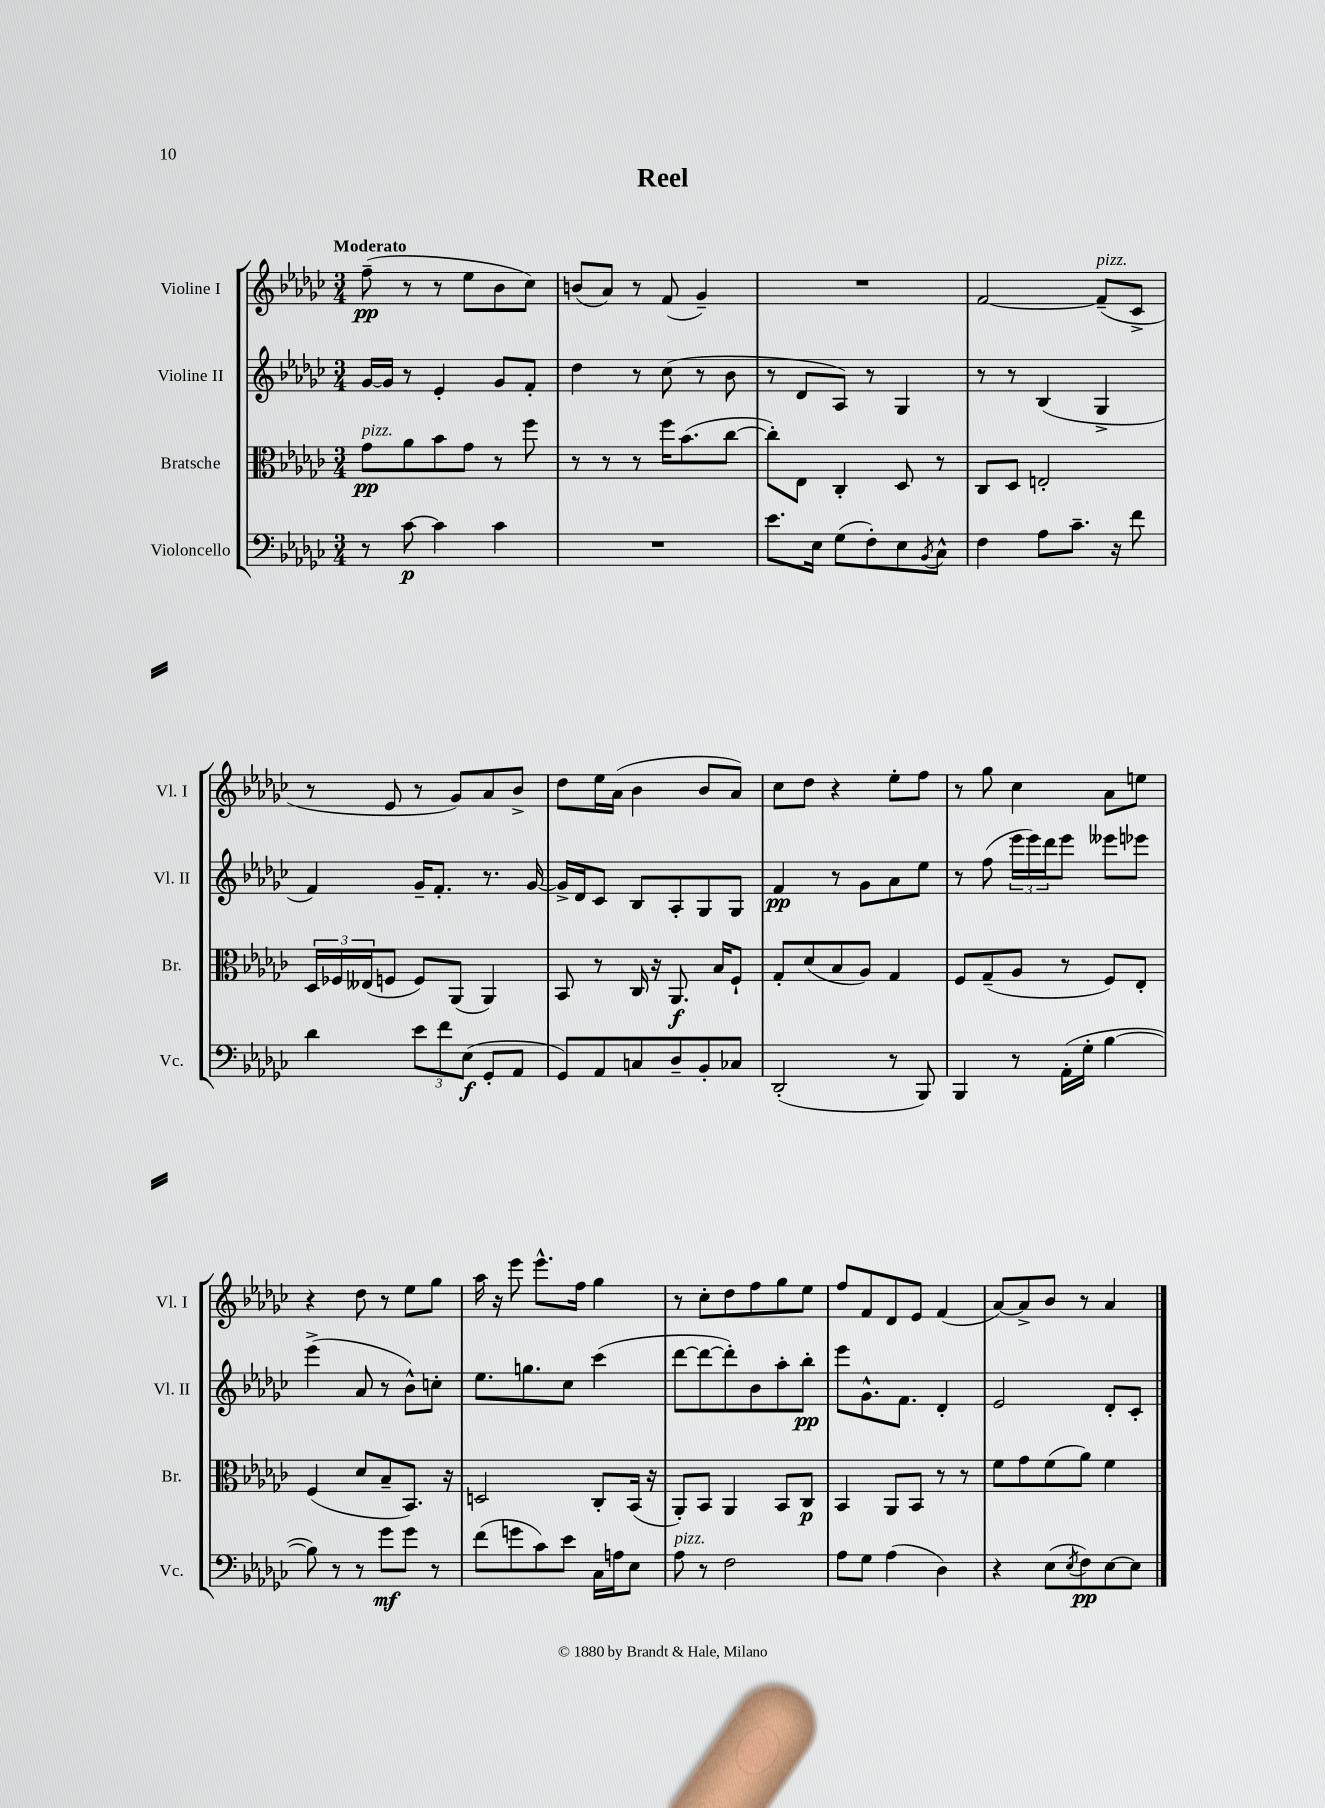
\header { title = "Reel" }
<<
\new StaffGroup <<
\new Staff = "s0" \with { instrumentName = "Violine I" shortInstrumentName = "Vl. I" } {
    \clef treble \key ges \major \numericTimeSignature \time 3/4 \tempo "Moderato"
    f''8--\pp( r8 r8 ees''8 bes'8 ces''8) |
    b'8( aes'8) r8 f'8( ges'4--) |
    R2. |
    f'2~ f'8--^\markup { \italic "pizz." }( ces'8-> |
    r8 ees'8 r8 ges'8) aes'8 bes'8-> |
    des''8 ees''16 aes'16( bes'4 bes'8 aes'8) |
    ces''8 des''8 r4 ees''8-. f''8 |
    r8 ges''8 ces''4 aes'8 e''8 |
    r4 des''8 r8 ees''8 ges''8 |
    aes''16 r16 ees'''8 ees'''8.-^ f''16 ges''4 |
    r8 ces''8-. des''8 f''8 ges''8 ees''8 |
    f''8 f'8 des'8 ees'8 f'4( |
    aes'8~) aes'8-> bes'8 r8 aes'4 \bar "|." |
}
\new Staff = "s1" \with { instrumentName = "Violine II" shortInstrumentName = "Vl. II" } {
    \clef treble \key ges \major \numericTimeSignature \time 3/4
    ges'16~ ges'16 r8 ees'4-. ges'8 f'8-. |
    des''4 r8 ces''8( r8 bes'8 |
    r8 des'8 aes8) r8 ges4 |
    r8 r8 bes4( ges4-> |
    f'4) ges'16-- f'8.-. r8. ges'16~ |
    ges'16-> des'16 ces'8 bes8 aes8-. ges8 ges8 |
    f'4\pp r8 ges'8 aes'8 ees''8 |
    r8 f''8( \tuplet 3/2 { ees'''16 ees'''16) des'''16 } ees'''8 eeses'''8 ees'''8 |
    ees'''4->( aes'8 r8 bes'8-^) c''8-. |
    ees''8. g''8. ces''8 ces'''4( |
    des'''8~ des'''8~ des'''8-.) bes'8 aes''8-. bes''8-.\pp |
    ees'''8 ges'8.-^ f'8. des'4-. |
    ees'2 des'8-. ces'8-. \bar "|." |
}
\new Staff = "s2" \with { instrumentName = "Bratsche" shortInstrumentName = "Br." } {
    \clef alto \key ges \major \numericTimeSignature \time 3/4
    ges'8\pp^\markup { \italic "pizz." } aes'8 bes'8 ges'8 r8 f''8 |
    r8 r8 r8 f''16 bes'8.( ces''8~ |
    ces''8-.) ees8 ces4-. des8 r8 |
    ces8 des8 e2-. |
    \tuplet 3/2 { des16 fes16 eeses16( } f8 f8) aes,8( aes,4) |
    bes,8 r8 ces16 r16 aes,8.\f bes16 f8-! |
    ges8-. des'8( bes8 aes8) ges4 |
    f8 ges8--( aes8 r8 f8) ees8-. |
    f4( des'8 bes8-- bes,8.) r16 |
    d2 ces8-. bes,16( r16 |
    aes,8-.) bes,8 aes,4 bes,8 ces8\p |
    bes,4 aes,8 bes,8 r8 r8 |
    f'8 ges'8 f'8( aes'8) f'4 \bar "|." |
}
\new Staff = "s3" \with { instrumentName = "Violoncello" shortInstrumentName = "Vc." } {
    \clef bass \key ges \major \numericTimeSignature \time 3/4
    r8 ces'8~\p ces'4 ces'4 |
    R2. |
    ees'8. ees16 ges8( f8-.) ees8 \acciaccatura { bes,8 } ces8-^ |
    f4 aes8 ces'8.-- r16 f'8 |
    des'4 \tuplet 3/2 { ees'8 f'8 ees8\f( } ges,8-. aes,8 |
    ges,8) aes,8 c8 des8-- bes,8-. ces8 |
    des,2-.( r8 bes,,8) |
    bes,,4 r8 aes,16-.( ges16-. bes4~ |
    bes8) r8 r8 ges'8\mf ges'8 r8 |
    f'8( g'8 ces'8) ees'8 ces16 a16 ees8 |
    aes8^\markup { \italic "pizz." } r8 f2 |
    aes8 ges8 aes4( des4) |
    r4 ees8( \acciaccatura { ees8 } f8\pp) ees8~ ees8 \bar "|." |
}
>>
>>
\layout { \context { \Score \remove "Bar_number_engraver" } }
